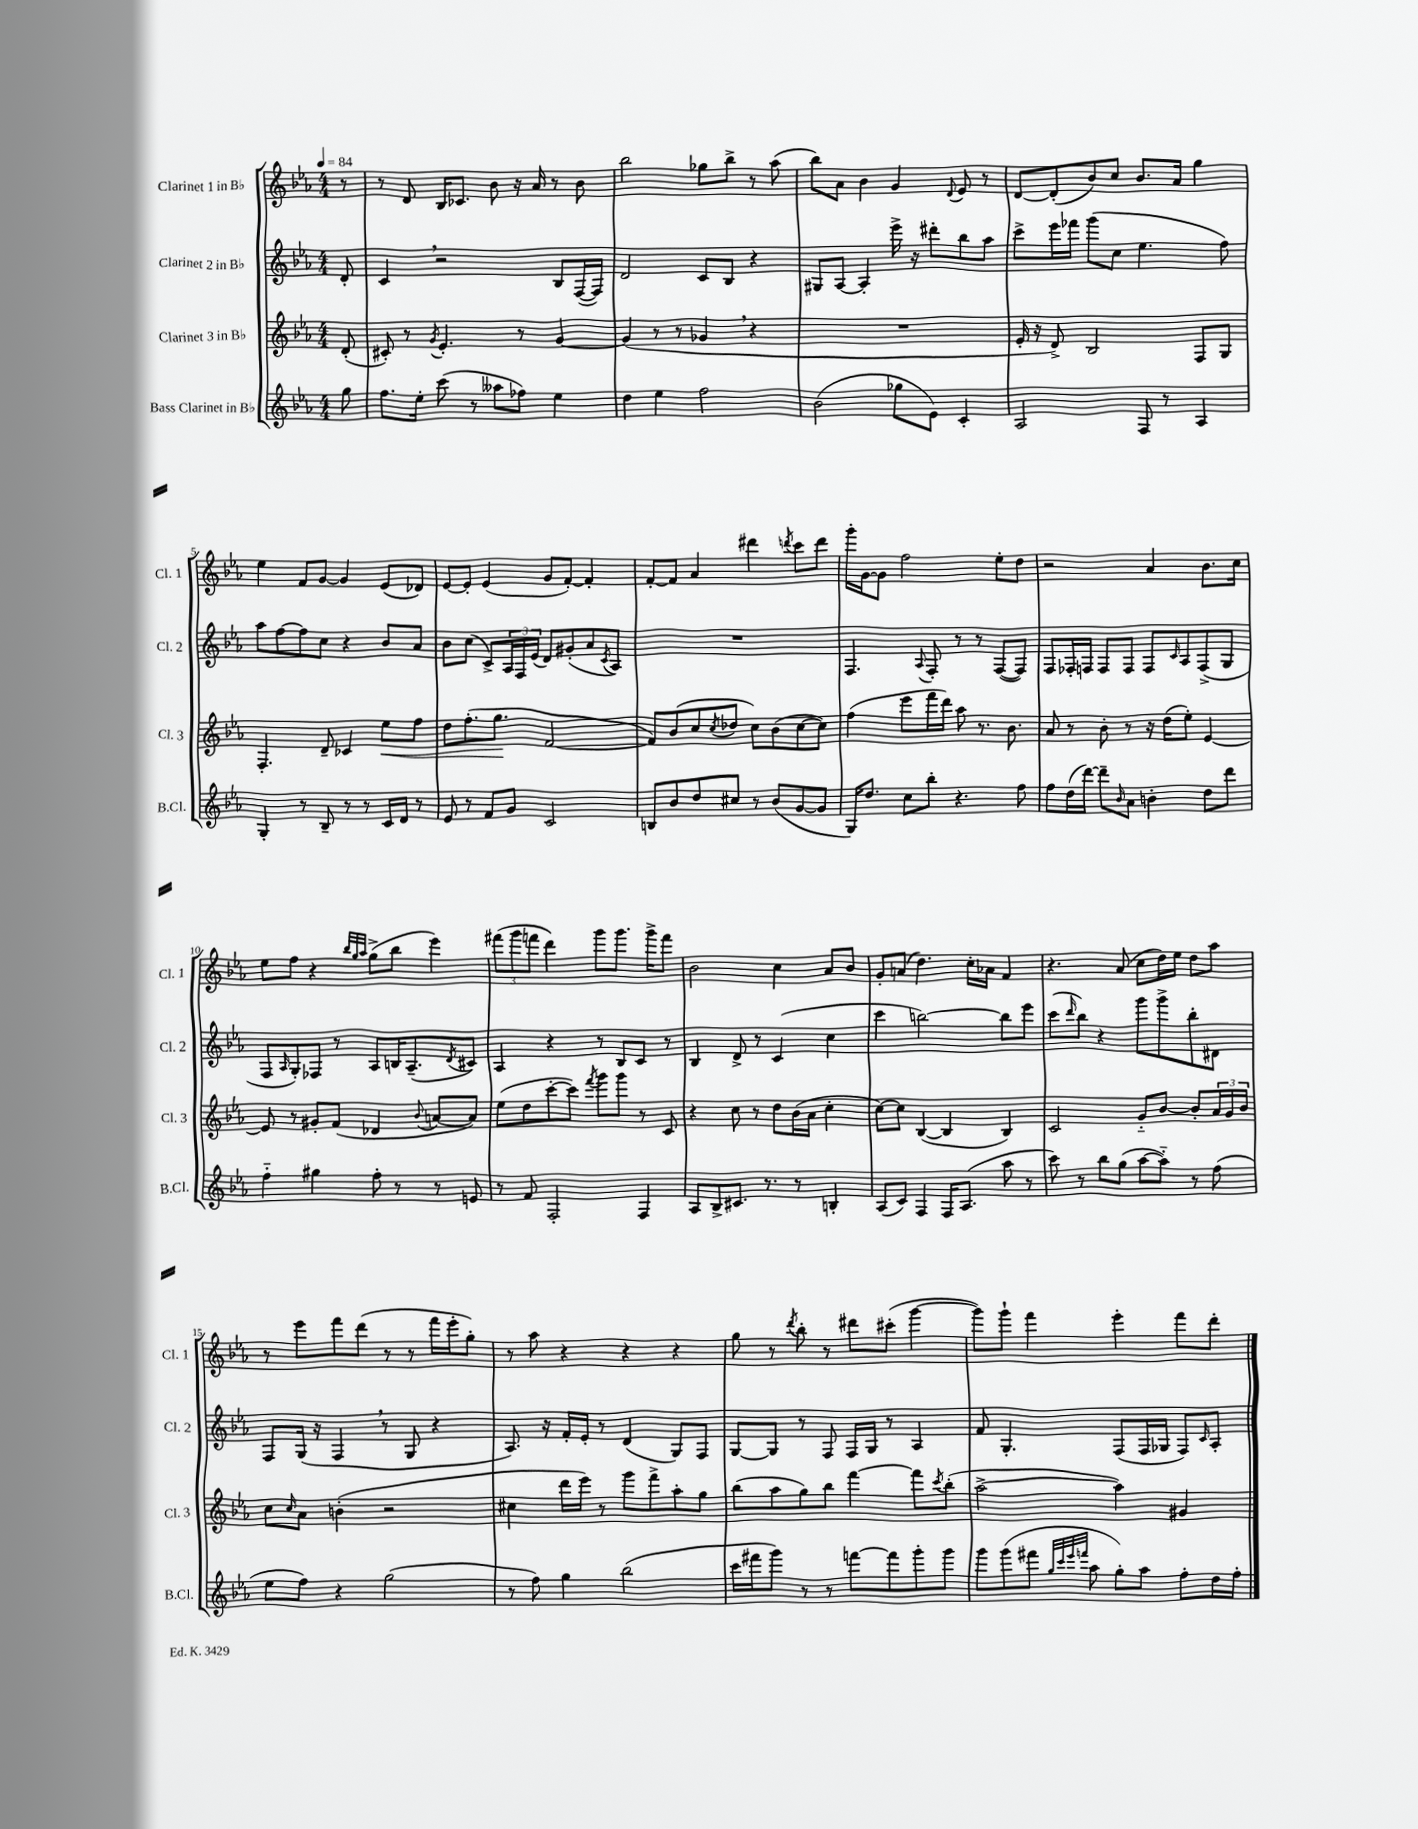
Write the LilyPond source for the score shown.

<<
\new StaffGroup <<
\new Staff = "s0" \with { instrumentName = "Clarinet 1 in Bb" shortInstrumentName = "Cl. 1" } {
    \clef treble \key ees \major \numericTimeSignature \time 4/4 \partial 8 \tempo 4 = 84
    r8 |
    r8 d'8 bes16 ces'8. bes'8 r16 aes'16 r8 bes'8 |
    bes''2 ges''8 bes''8-> r8 aes''8( |
    bes''8) aes'8 bes'4 g'4 \appoggiatura { d'8 } ees'8 r8 |
    d'8~ d'8-.( bes'8) c''8 bes'8. aes'16 g''4 |
    ees''4 f'8 g'8~ g'4 ees'8( des'8) |
    ees'8~ ees'8-. ees'4( g'8 f'8~-.) f'4-. |
    f'8~-. f'8 aes'4 dis'''4 \acciaccatura { d'''8 } c'''8 d'''8 |
    g'''16-. g'16~ g'8 f''2 ees''8-. d''8 |
    r2 aes'4 bes'8. c''16 |
    ees''8 f''8 r4 \grace { bes''32 g''32 aes''32 } g''8->( bes''8 ees'''4) |
    \tuplet 3/2 { fis'''8( g'''8 f'''8 } d'''4) g'''8 g'''8. g'''16-> f'''8 |
    bes'2 c''4 aes'8 bes'8 |
    g'8-. a'8( d''4.) c''16-. aes'16 f'4 |
    r4. aes'8( c''8 d''16) ees''16 d''8 aes''8 |
    r8 ees'''8 f'''8 d'''8( r8 r8 f'''16 ees'''16-. g''8-.) |
    r8 aes''8 r4 r4 r4 |
    g''8 r8 \acciaccatura { d'''8 } bes''8-. r8 dis'''8 cis'''8-.( g'''4~ |
    g'''8) g'''8-! f'''4 ees'''4-. f'''8 d'''8-. \bar "|." |
}
\new Staff = "s1" \with { instrumentName = "Clarinet 2 in Bb" shortInstrumentName = "Cl. 2" } {
    \clef treble \key ees \major \numericTimeSignature \time 4/4 \partial 8
    d'8-. |
    c'4 \breathe r2 bes8 f16~( f16) |
    d'2 c'8 bes8 r4 |
    gis8 aes8~ aes4-. ees'''16-> r16 dis'''8-. bes''8 aes''8 |
    c'''8-> ees'''16 fes'''16 g'''8( c''8 ees''4. f''8) |
    aes''8 f''8~ f''8 c''8 r4 bes'8 aes'8 |
    bes'8 c''8( c'8->) \tuplet 3/2 { aes16 f16 ees'16( } d'8) gis'8-.( aes'8 \acciaccatura { c'8 } aes8) |
    R1 |
    f4. \appoggiatura { aes8 } f8-. r8 r8 f8~( f8) |
    f8 fes16-. f16 f8 f8 f8 \grace { c'16 } aes8 f8->( g8 |
    f8 \grace { aes16 } g8-.) fes8 r8 aes8 b16 aes8.--( \acciaccatura { d'8 } cis'8) |
    aes4 r4 r8 bes8 c'8 r8 |
    bes4 d'8-> r8 c'4( c''4 |
    c'''4 b''2~) b''8 ees'''8 |
    c'''8( \grace { d'''16 } bes''8) r4 g'''8 g'''8-> bes''8-. dis'8 |
    f8 g16( r16 f4 \breathe r8 g8 r4 |
    aes8.) r16 f'16-. ees'16-. r8 d'4( g8) f8 |
    g8~ g8 r8 f8 f16 g16 r8 aes4 |
    f'8 g4.-. f8( f16 ges16 f8) \grace { c'16 } aes8-. \bar "|." |
}
\new Staff = "s2" \with { instrumentName = "Clarinet 3 in Bb" shortInstrumentName = "Cl. 3" } {
    \clef treble \key ees \major \numericTimeSignature \time 4/4 \partial 8
    d'8-.( |
    cis'8-.) r8 \acciaccatura { g'8 } ees'4.-. r8 g'4~ |
    g'4( r8 r8 ges'4 \breathe r4 |
    R1 |
    ees'16-. r16 d'8->) bes2 f8 g8 |
    f4.-. d'8-- ces'4 ees''8\< f''8 |
    d''8 f''8.-.( g''8.\! f'2~ |
    f'8) bes'8( c''8 \acciaccatura { c''8 } des''8 c''8) bes'8( c''8~ c''8) |
    f''4( ees'''8 f'''16 d'''16) aes''8 r8. bes'8. |
    aes'8 r8 bes'8-. r8 r16 d''16( ees''8-.) ees'4~ |
    ees'8 r8 gis'8-. f'8( des'4 \appoggiatura { bes'8 } a'8~ a'8) |
    ees''8( d''8 c'''8~-. c'''8) \acciaccatura { f'''8 } g'''8 g'''8 r8 c'8 |
    r4 c''8 r8 d''8 bes'16( aes'16 c''4-. |
    c''8~) c''8 bes4~( bes4 bes4) |
    c'2 g'8-_ bes'8~ bes'8-. \tuplet 3/2 { aes'16 g'16 bes'16 } |
    c''8 \grace { c''16 } aes'8 b'4-.( r2 |
    cis''4 d'''16 ees'''16) r8 g'''8 f'''8-> aes''8-. g''8 |
    bes''8( aes''8 g''8) bes''8 f'''4~ f'''8 \acciaccatura { c'''8 } bes''8-.( |
    aes''2~-> aes''4) gis'4 \bar "|." |
}
\new Staff = "s3" \with { instrumentName = "Bass Clarinet in Bb" shortInstrumentName = "B.Cl." } {
    \clef treble \key ees \major \numericTimeSignature \time 4/4 \partial 8
    g''8 |
    f''8. ees''16-. c'''8( r8 aeses''8 fes''8) ees''4 |
    d''4 ees''4 f''2 |
    bes'2( ges''8 ees'8) c'4-. |
    aes2 f8 r8 aes4 |
    g4-. r8 bes8-- r8 r8 c'16 d'16 r8 |
    ees'8 r8 f'8 g'8 c'2 |
    b8 bes'8 d''8 cis''8 r8 bes'8( g'8~ g'8 |
    g16) d''8. c''8 bes''8-. r4. f''8 |
    f''8 d''16( d'''16~) d'''8-- \grace { bes'16 } aes'8 b'4-. d''8 d'''8 |
    f''4-_ gis''4 f''8-. r8 r8 e'8 |
    r8 f'8 f2-. f4 |
    aes8 bes8-> cis'8. r8. r8 b4-. |
    aes8( c'8) f4 f16 aes8.( aes''8 r8 |
    c'''8) r8 bes''8 g''8( aes''8~ aes''8-_) r8 f''8( |
    ees''8 f''8) r4 g''2( |
    r8 f''8) g''4 bes''2( |
    c'''16 fis'''16 g'''8) r8 r8 f'''8~ f'''8 g'''8-. g'''8 |
    g'''8 g'''8( fis'''8 \grace { g''32 c'''32 ees'''32 f'''32 } aes''8 g''8-.) aes''8 f''8-. d''16 f''16-. \bar "|." |
}
>>
>>
